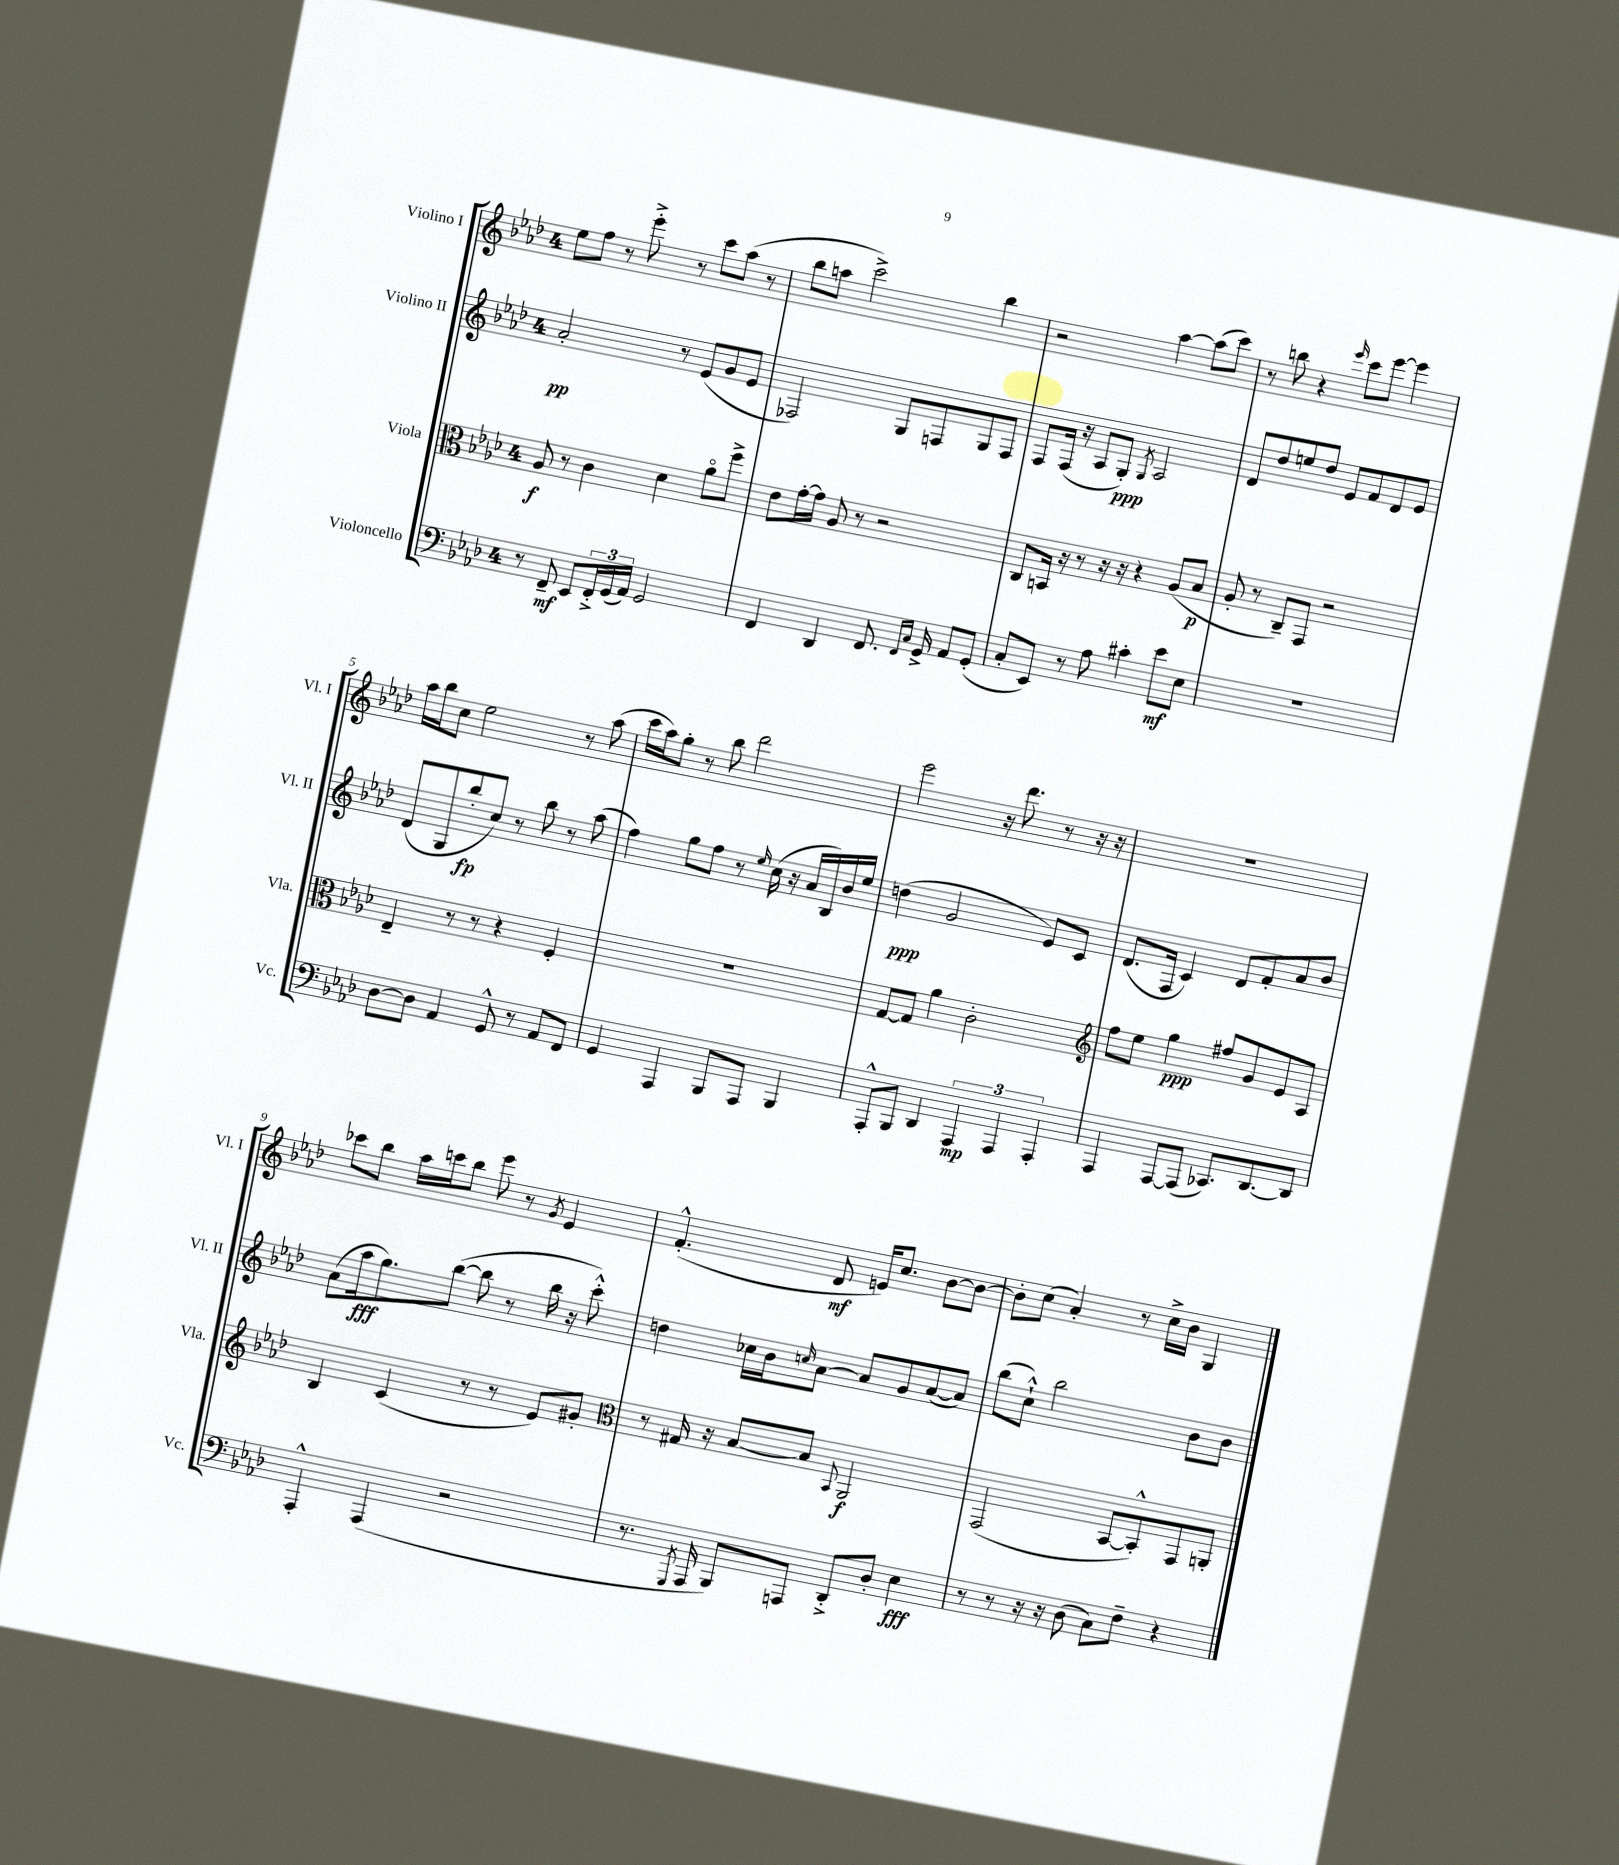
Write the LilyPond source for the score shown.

<<
\new StaffGroup <<
\new Staff = "s0" \with { instrumentName = "Violino I" shortInstrumentName = "Vl. I" } {
    \clef treble \key aes \major \once \override Staff.TimeSignature.style = #'single-digit \time 4/4
    ees''8 f''8 r8 ees'''8-.-> r8 c'''8 aes''8( r8 |
    bes''8 a''8 c'''2->) bes''4 |
    r2 aes''4~ aes''8( c'''8) |
    r8 b''8 r4 \grace { ees'''16 } c'''8 ees'''8~ ees'''4 |
    aes''16 bes''16 c''8 ees''2 r8 aes''8( |
    c'''16 aes''16) g''8-. r8 bes''8 des'''2 |
    ees'''2 r16 des'''8. r8 r16 r16 |
    R1 |
    ces'''8 bes''8 aes''16 c'''16 bes''8 ees'''8 r8 \acciaccatura { g'8 } ees'4 |
    f'4.-.-^( des'8\mf e'16) c''8. bes'8~ bes'8~ |
    bes'8-. c''8( aes'4-.) r8 c''16-> bes'16 g4 \bar "|." |
}
\new Staff = "s1" \with { instrumentName = "Violino II" shortInstrumentName = "Vl. II" } {
    \clef treble \key aes \major \once \override Staff.TimeSignature.style = #'single-digit \time 4/4
    aes'2-.\pp r8 ees'8( g'8 ees'8 |
    fes2) g8 f8 g8 f8 |
    f8 f16( r16 aes8 g8-.\ppp) \acciaccatura { g8 } aes2 |
    des'8 des''8 e''8 des''8 ees'8 f'8 des'8 ees'8 |
    des'8( g8 bes''8-.\fp c''8) r8 bes''8 r8 aes''8( |
    f''4) g''8 f''8 r8 \grace { ees''16 } c''16( r16 aes'16 bes16) bes'16 ees''16 |
    d''4\ppp( g'2 ees'8) c'8 |
    des'8.( f16 c'4) des'8 f'8-. aes'8 bes'8 |
    aes'8( aes''16\fff g''8.) bes''8~( bes''8 r8 bes''16 r16 c'''8-.-^) |
    d''4 ces''16 bes'16 \grace { c''16 } aes'8~ aes'8 g'8 aes'8~( aes'8) |
    bes''8( c''8-!-^) bes''2 bes'8 bes'8 \bar "|." |
}
\new Staff = "s2" \with { instrumentName = "Viola" shortInstrumentName = "Vla." } {
    \clef alto \key aes \major \once \override Staff.TimeSignature.style = #'single-digit \time 4/4
    aes8\f r8 c'4 des'4 aes'8\flageolet f''8-> |
    ees'8 g'16~-. g'16 aes8 r8 r2 |
    c8 b,16 r16 r8 r16 r16 r4 aes8( bes8\p |
    aes8-. r8 c8--) g,8 r2 |
    ees4-- r8 r8 r4 f4-. |
    R1 |
    g8~ g8 aes'4 c'2-. |
    \clef treble f''8 ees''8 g''4\ppp fis''8 g'8 ees'8 aes8 |
    bes4 c'4( r8 r8 ees'8) gis'8-. |
    \clef alto r8 gis16 r16 bes8~ bes8 \appoggiatura { bes,8 } aes,2\f |
    g,2( bes,8~ bes,8-.-^) g,8 a,8-. \bar "|." |
}
\new Staff = "s3" \with { instrumentName = "Violoncello" shortInstrumentName = "Vc." } {
    \clef bass \key aes \major \once \override Staff.TimeSignature.style = #'single-digit \time 4/4
    r8 f,8--\mf ees,8 \tuplet 3/2 { f,16-.-> g,16( aes,16) } g,2 |
    f,4 des,4 f,8. \grace { f,16 c16 } g,16-> aes,8 g,8-.( |
    c8-. ees,8) r8 aes8 cis'4-. ees'8\mf ees8 |
    R1 |
    des8~ des8 aes,4 g,8-^ r8 aes,8 f,8 |
    g,4 aes,,4 bes,,8 aes,,8 bes,,4 |
    aes,,8-.-^ bes,,8 des,4 \tuplet 3/2 { aes,,4\mp aes,,4 aes,,4-. } |
    aes,,4 aes,,8~ aes,,8( ces,8.) des,8.~ des,8 |
    aes,,4-.-^ aes,,4( r2 |
    r8. \acciaccatura { g,,8 } aes,,16 bes,,8) a,,8 des,8-.-> des8-. ees4\fff |
    r8 r8 r16 r16 des8( c8) f8-- r4 \bar "|." |
}
>>
>>
